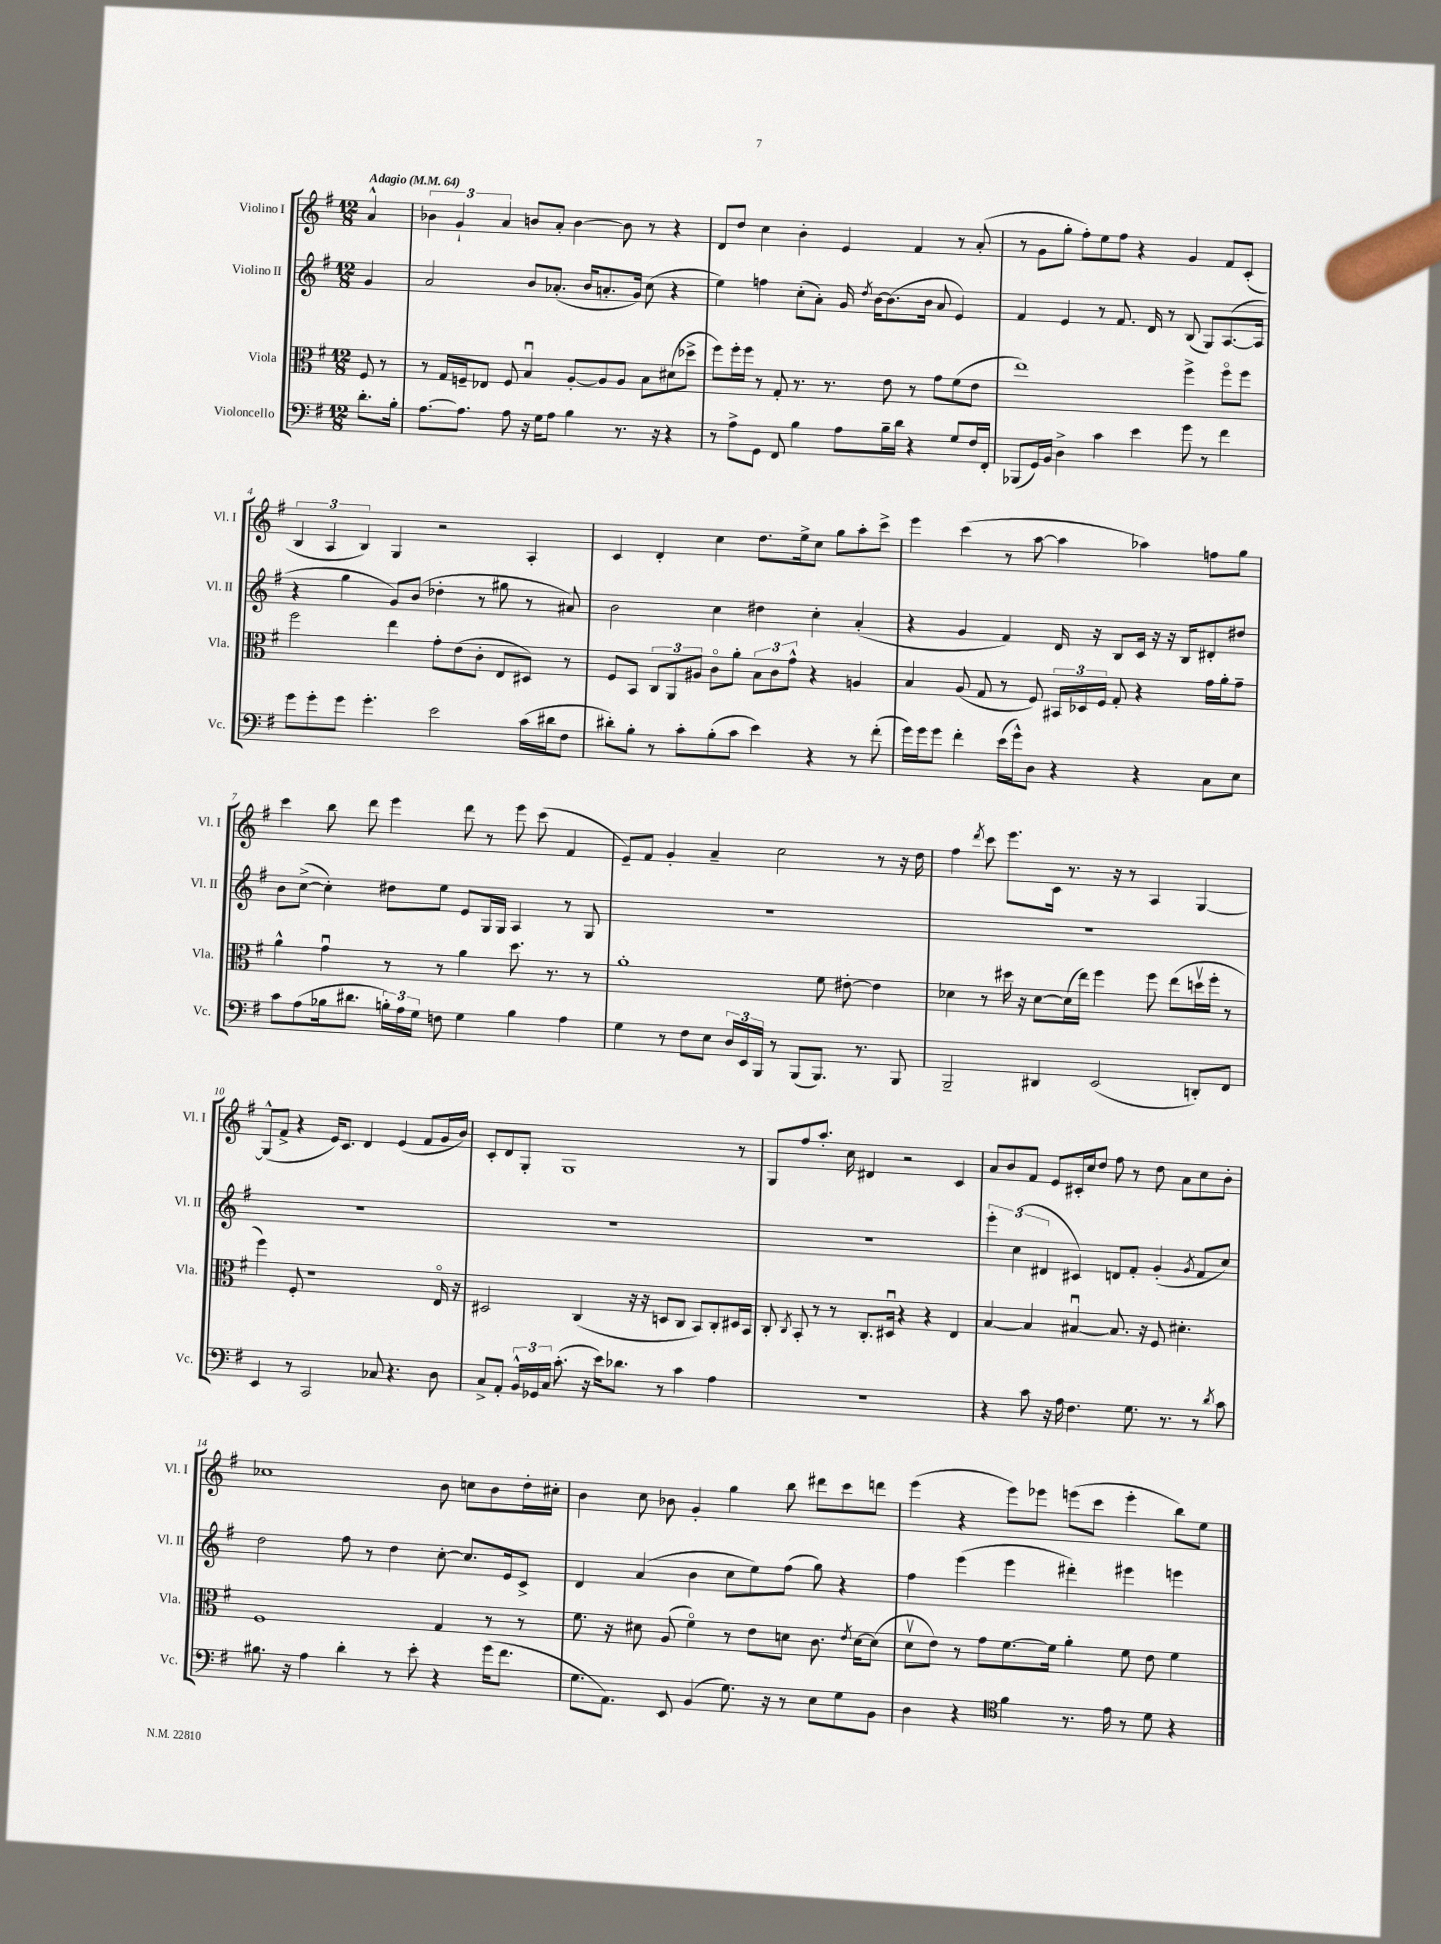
<<
\new StaffGroup <<
\new Staff = "s0" \with { instrumentName = "Violino I" shortInstrumentName = "Vl. I" } {
    \clef treble \key g \major \numericTimeSignature \time 12/8 \partial 4 \tempo "Adagio" 4 = 64
    \autoBeamOff a'4-^ |
    \tuplet 3/2 { bes'4 g'4-! a'4 } b'8[ a'8]-. b'4~ b'8 r8 r4 |
    d'8[ d''8] c''4 b'4-. e'4 fis'4 r8 a'8-.( |
    r8 g'8[ g''8]-. fis''8[-.) e''8 fis''8] r4 g'4 fis'8[ c'8]-.( |
    \tuplet 3/2 { b4 a4 b4) } g4 r2 a4-. |
    c'4 d'4-. c''4 d''8.[ e''16-> c''8] g''8[ a''8-. c'''8]-> |
    e'''4 c'''4( r8 a''8~ a''4 aes''4) f''8[ g''8] |
    c'''4 b''8 d'''8 e'''4 d'''8 r8 e'''8 c'''8( fis'4 |
    e'8[--) fis'8] g'4-. a'4-- c''2 r8 r16 d''16 |
    fis''4 \acciaccatura { d'''8 } c'''8 e'''8.[ c'16] r8. r16 r8 a4 g4~ |
    g8[-^( fis'8]-> r4 e'16[) c'8.] d'4 e'4( fis'8[ g'16 b'16]) |
    c'8[-. d'8 g8]-. g1 r8 |
    g8[ fis''8 a''8.]-. c''16 dis'4 r2 c'4 |
    a'8[ b'8 fis'8] e'8[ cis'16-. c''16 d''8] fis''8 r8 d''8 a'8[ c''8 b'8]-. |
    ces''1 b'8 c''8[ b'8 d''16-. cis''16]-. |
    b'4 c''8 bes'8 g'4-. g''4 b''8 dis'''8[ c'''8 d'''8] |
    e'''4( r4 e'''8[) ees'''8] e'''8[( c'''8] e'''4-. b''8[) e''8] \bar "|." |
}
\new Staff = "s1" \with { instrumentName = "Violino II" shortInstrumentName = "Vl. II" } {
    \clef treble \key g \major \numericTimeSignature \time 12/8 \partial 4
    \autoBeamOff g'4 |
    a'2 b'8[ aes'8.]-.( b'16[ a'8.-. g'16]) c''8( r4 |
    e''4) f''4 c''8[-.( a'8]-.) g'16 \acciaccatura { d''8 } b'16[~ b'8.( b'16] a'8 e'4) |
    fis'4 e'4 r8 fis'8. d'16 r8 b8( g8[) a8.~( a16] |
    r4 g''4 g'8[) b'8]( des''4-. r8 gis''8 r8 ais'8) |
    b'2 c''4 dis''4 c''4-. a'4-.( |
    r4 g'4 fis'4) d'16 r16 b8[ c'16] r16 r16 b16[ dis'8-. dis''8] |
    b'8[ c''8]~->( c''4-.) dis''8[ e''8] e'8[ g16 g16] a4 r8 g8 |
    R1. |
    R1. |
    R1. |
    R1. |
    R1. |
    \tuplet 3/2 { e'''4-. c''4( dis'4 } cis'4) d'8[ fis'8]-. g'4-.( \acciaccatura { g'8 } fis'8[ c''8]) |
    d''2 fis''8 r8 d''4 c''8~-. c''8.[ e'16 c'8]-> |
    d'4 a'4( b'4 c''8[ e''8) fis''8]( g''8) r4 |
    fis''4 e'''4( e'''4 dis'''4-.) eis'''4 e'''4 \bar "|." |
}
\new Staff = "s2" \with { instrumentName = "Viola" shortInstrumentName = "Vla." } {
    \clef alto \key g \major \numericTimeSignature \time 12/8 \partial 4
    \autoBeamOff fis8 r8 |
    r8 g16[ f16-- ees8] f8 b4\downbow a8[~-. a8 a8] b8[ dis'8( des''8]-> |
    fis''8[) fis''16-. fis''16] r8 g8-. r8. r8. e'8 r8 g'8[ fis'8( e'8] |
    e''1) fis''4-> fis''8[\flageolet fis''8] |
    fis''2 e''4 g'8[-. e'8( c'8]-. e8[ dis8]) r8 |
    fis8[ b,8] \tuplet 3/2 { c8[ a,8 ais8] } c'8[\flageolet a'8]-. \tuplet 3/2 { b8[ c'8 g'8]-^ } r4 a4 |
    b4 a8( g8 r8 fis8) \tuplet 3/2 { bis,16[ des16 fis16] } g8-. r4 g'16[ a'16-. g'8]-- |
    a'4-^ g'4\downbow r8 r8 a'4 d''8. r8. r8 |
    a'1-. fis'8 eis'8~-. eis'4 |
    des'4 r8 dis''16 r16 des'8[~ des'16( e''16]) fis''4 fis''8 e''8[( d''16\upbow fis''16]-. r8 |
    fis''4) fis8-. r1 e16\flageolet r16 |
    dis2 c4( r16 r16 d8[ c8] b,8[) c8-. dis16 b,16] |
    c8-. \acciaccatura { c8 } b,8-. r8 r8 c8.[-. dis16]\downbow r4 r4 e4 |
    b4~ b4 bis4~\downbow bis8. r16 fis8 dis'4.-. |
    fis1 g4 r8 r8 |
    fis'8. r16 dis'8 a8( fis'4\flageolet) r8 e'8[ d'8] c'8. \acciaccatura { e'8 } d'16[~ d'8]( |
    d'8[\upbow e'8]) r8 g'8[ fis'8.~ fis'16] a'4-. fis'8 e'8 fis'4 \bar "|." |
}
\new Staff = "s3" \with { instrumentName = "Violoncello" shortInstrumentName = "Vc." } {
    \clef bass \key g \major \numericTimeSignature \time 12/8 \partial 4
    \autoBeamOff d'8.[-. b16]-. |
    a8.[~ a8.] a8 r16 g16[ a8] b4 r8. r16 r4 |
    r8 a8[-> g,8] fis,8 b4 a8[ b16-- d'16] r4 g8[ fis16 fis,16]-. |
    bes,,8[( g,16) b,16] d4-> c'4 e'4 g'8 r8 fis'4 |
    g'8[ g'8-. g'8] g'4.-. e'2 c'16[( dis'16 fis8] |
    dis'8[-.) b8]-. r8 c'8[-. b8-.( c'8] e'4) r4 r8 fis'8-.( |
    g'16[) g'16 g'8] fis'4-. e'16[( g'16-^) d8] r4 r4 c8[ e8] |
    c'8[ a8( bes16 dis'8.] \tuplet 3/2 { b16[-.) a16 g16] } f8 g4 b4 a4 |
    g4 r8 fis8[ e8] \tuplet 3/2 { d16[ e,16 b,,16] } r8 b,,8[( b,,8.]) r8. b,,8 |
    b,,2-- dis,4 e,2( d,8[-.) fis,8] |
    e,4 r8 c,2 ces8 r4. d8 |
    c8[-> a,8]-. \tuplet 3/2 { b,16[-^ ges,16 c16] } c'8.-.( r16 e'16[) des'8.] r8 c'4 a4 |
    R1. |
    r4 c'8 r16 a16 fis4. g8. r8. r8 \acciaccatura { d'8 } c'8 |
    bis8. r16 a4 d'4-. r8 e'8-. r4 g'16[( fis'8.] |
    g8.[ a,8.]) e,8 b,4( g8.) r16 r8 e8[ g8 b,8] |
    d4 r4 \clef tenor fis'4 r8. e'16 r8 d'8 r4 \bar "|." |
}
>>
>>
